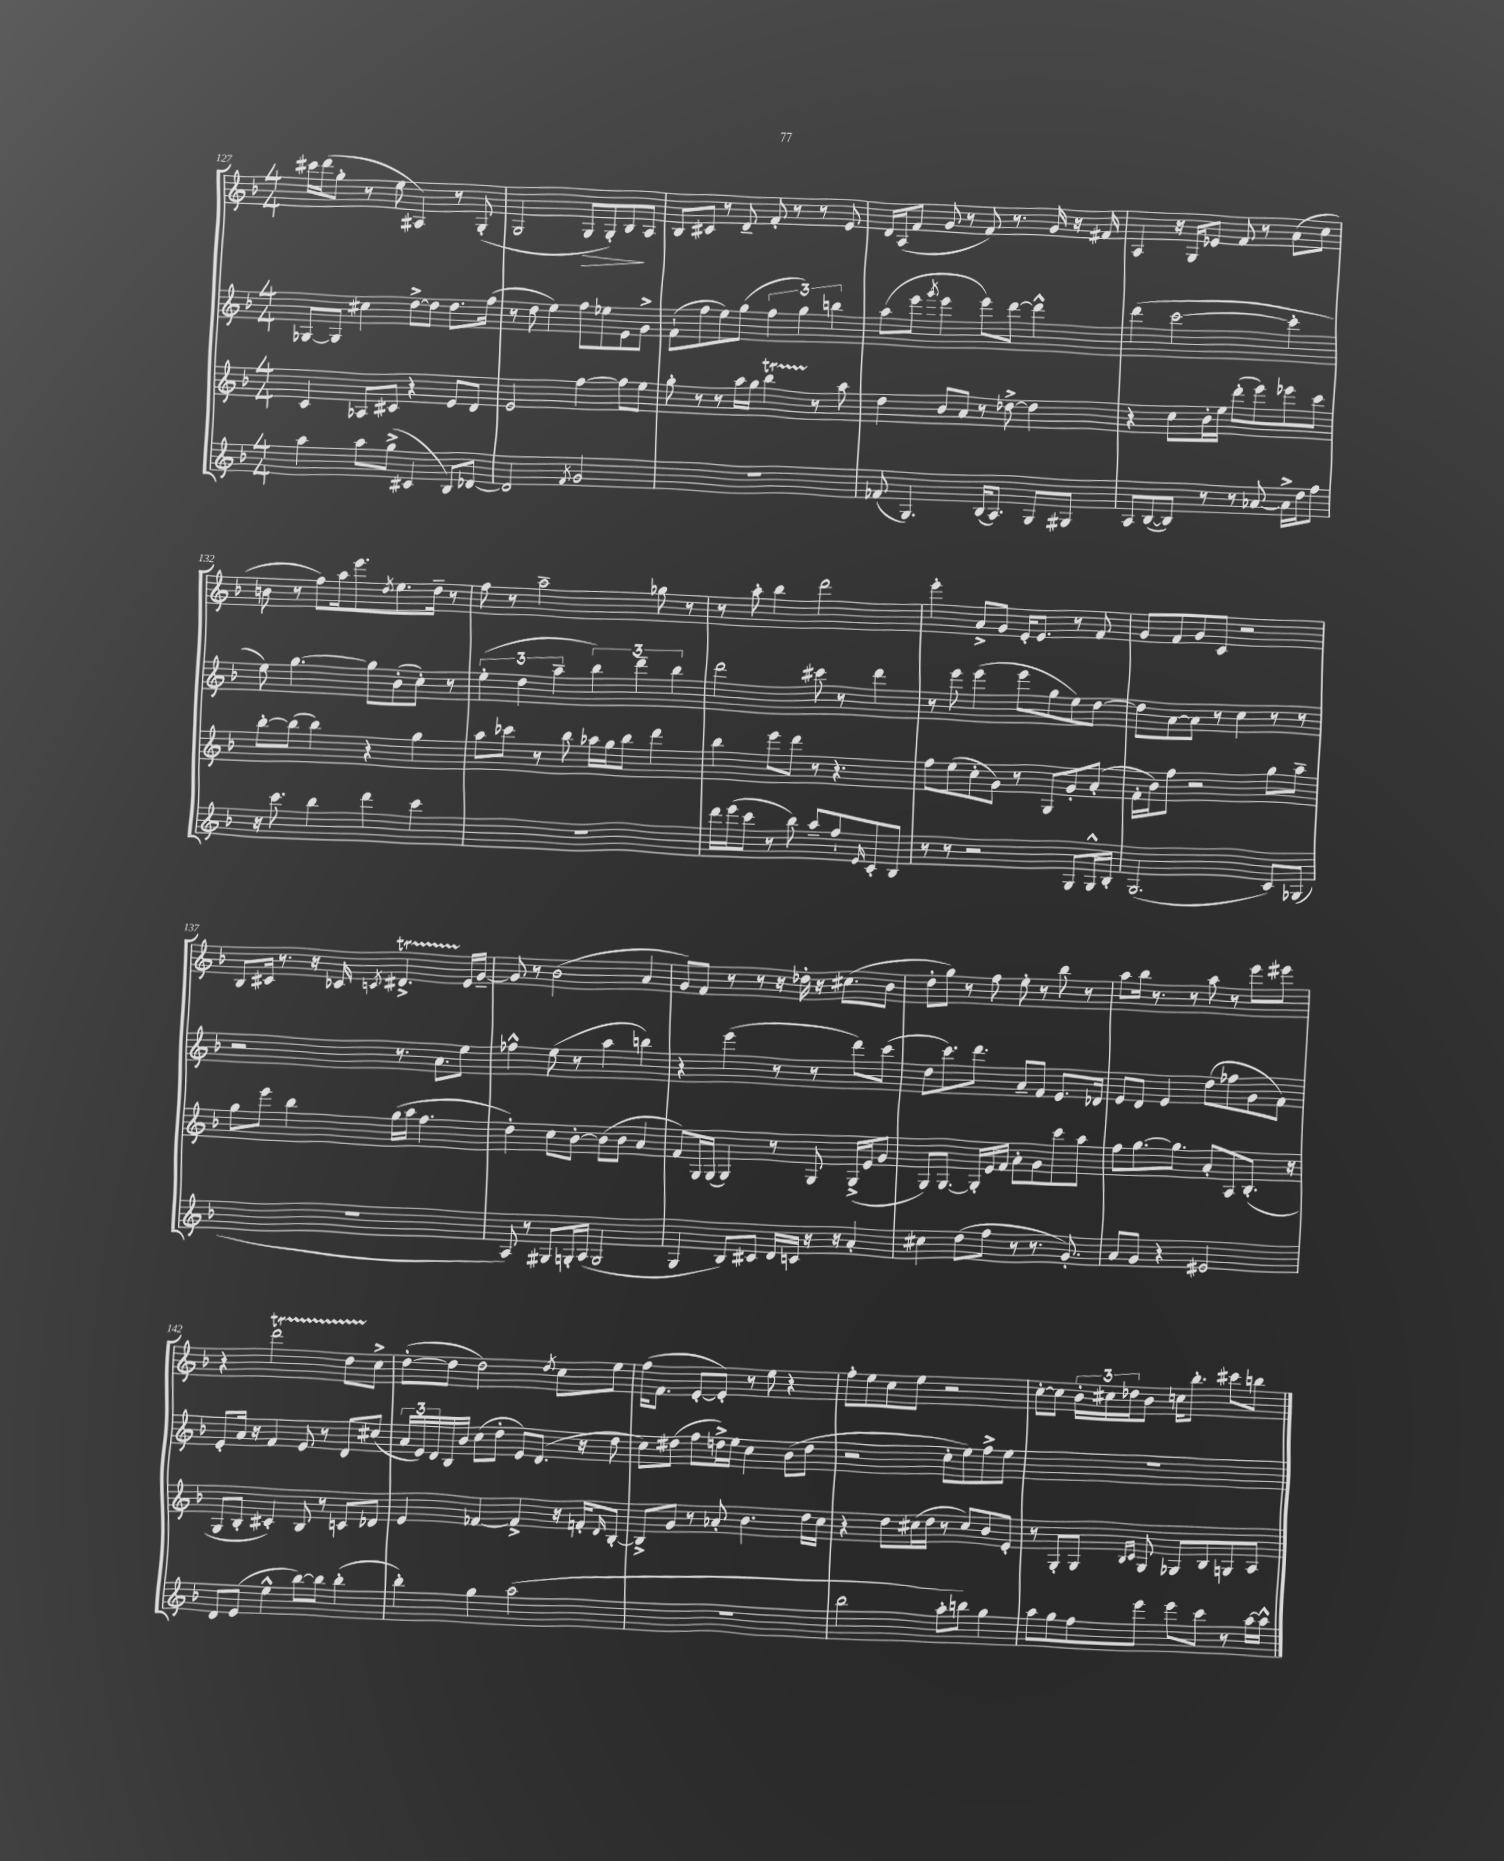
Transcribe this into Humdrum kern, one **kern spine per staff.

**kern	**kern	**kern	**kern	**dynam
*part4	*part3	*part2	*part1	*part1
*staff4	*staff3	*staff2	*staff1	*staff1
*clefG2	*clefG2	*clefG2	*clefG2	*
*k[b-]	*k[b-]	*k[b-]	*k[b-]	*
*M4/4	*M4/4	*M4/4	*M4/4	*
=127	=127	=127	=127	=127
4aa\	4c/	[8G-X/L	16ccc#X\LL	.
.	.	.	(16ddd\J	.
.	.	8G-/J]	8gg'\J	.
8aa\L	8A-X/L	4cc#X\	8r	.
(8gg^\J	8c#X/J	.	8ee\	.
4c#X/	4r	[8dd^\L	4A#X/)	.
.	.	8dd\J]	.	.
8B-/L)	8e/L	8.dd\L	8r	.
[8d-X/J	8d/J	.	(8G'/	.
.	.	(16ff\Jk	.	.
=128	=128	=128	=128	=128
2d-/]	2e/	8r	2G/	.
.	.	8dd\	.	.
.	.	4ee\)	.	.
8qf/	.	.	.	.
!	!	!	!	!LO:HP:b
2g/	[4ff\	8ff\L	8G/L	>
.	.	8ee-X\	8G'/)	.
.	8ff\L]	8e\	8B-/	.
.	8ee\J	8g^\J	8A/J	]
=129	=129	=129	=129	=129
1r	8gg'\	(8f`\L	8B-/L	.
.	8r	8ff\	8c#X/J	.
.	8r	8ee\)	8r	.
.	16aa\LL	(8gg\J	8d~/	.
.	16gg\JJ	.	.	.
.	4bb-T\	6ff\	8f'/	.
.	.	.	8r	.
.	.	6gg\)	.	.
.	8r	.	8r	.
.	.	6bbn\	.	.
.	8aa\	.	8e/	.
=130	=130	=130	=130	=130
(8f-X/	4dd\	(8aa\L	16d/LL	.
.	.	.	(16A/J	.
4.G/)	.	8eee\J	8f/J	.
.	.	8qggg/	.	.
.	8b-/L	4eee\	8g/	.
.	8a/J	.	8r	.
(16B-/KL	8r	8eee\L)	8f/)	.
8.A/J)	.	.	.	.
.	[8dd-X^\	[8ddd\J	8.r	.
8G/L	4dd-\]	4ddd^^\]	.	.
.	.	.	16g/	.
8G#X/J	.	.	16r	.
.	.	.	16f#X/	.
=131	=131	=131	=131	=131
8A/L	4r	(4ddd\	4A/	.
([8B-/	.	.	.	.
8B-/J])	8cc\L	[2ccc\	16r	.
.	.	.	16G/KL	.
8r	16b-'\L	.	8e-X/J	.
.	16ee\JJ	.	.	.
8r	(8ddd'\L	.	8f/	.
[8a-X/	8eee\)	.	8r	.
16a-^\LL]	8eee-X\	4ccc'\]	(8a\L	.
16dd\J	.	.	.	.
8ff\J	8ccc\J	.	8cc\J	.
!!LO:LB:g=z
=132	=132	=132	=132	=132
16r	[8bb-'\L	8ee\)	8bn\	.
8.ccc\	.	.	.	.
.	(8bb-\J]	[4.gg\	8r	.
4bb-\	4bb-\)	.	8ff\L)	.
.	.	.	16aa\k	.
.	.	.	8.eee\	.
4ddd\	4r	8gg\L]	.	.
.	.	.	8qdd/	.
.	.	(8b-'\	8.ee\	.
4ccc\	4gg\	8cc'\J)	.	.
.	.	.	16dd~\Jk	.
.	.	8r	8r	.
=133	=133	=133	=133	=133
1r	8aa\L	(6ee'\	8ff\	.
.	8ccc-X\J	.	8r	.
.	.	6dd\	.	.
.	8r	.	2aa~\	.
.	.	6aa~\	.	.
.	8bb-\	.	.	.
.	16aa-X\LL	6bb-\)	.	.
.	16gg\J	.	.	.
.	8bb-\J	.	.	.
.	.	6ddd~\	.	.
.	4ddd\	.	8gg-X\	.
.	.	6bb-\	.	.
.	.	.	8r	.
=134	=134	=134	=134	=134
16ddd\LL	4bb-\	2ddd\	8r	.
(16eee\J	.	.	.	.
8ccc\J	.	.	8aa'\	.
8r	8eee\L	.	4bb-\	.
8bb-\)	8ddd\J	.	.	.
8aa~/L	8r	8ccc#X\	2ddd\	.
8ff`/	4.r	8r	.	.
16qqe/	.	.	.	.
8c'/	.	4ddd\	.	.
8B-/J	.	.	.	.
=135	=135	=135	=135	=135
8r	8ff\L	8r	4eee'\	.
8r	(8ee\	8eee\	.	.
2r	8cc'\	(4eee\	8a^/L	.
.	8g\J)	.	8g/J	.
.	8r	8eee\L	16e'/KL	.
.	.	.	8.e/J	.
.	8G/L	8gg\	.	.
8G/L	8g'/	8ee\)	8r	.
16G^^/L	(8a'/J	[8dd\J	8f/	.
16B-'/JJ	.	.	.	.
=136	=136	=136	=136	=136
(2.G/	16f'\LL	8dd\L]	8g/L	.
.	16b-\J)	.	.	.
.	8ff\J	[8a\	8f/	.
.	2r	8a\J]	8g/	.
.	.	8r	8c/J	.
.	.	4cc\	2r	.
8c/L)	8gg\L	8r	.	.
(8G-X/J	8aa~\J	8r	.	.
!!LO:LB:g=z
=137	=137	=137	=137	=137
1r	8gg\L	2r	8B-/L	.
.	8eee\J	.	16c#X/Jk	.
.	.	.	8.r	.
.	4bb-\	.	.	.
.	.	.	16r	.
.	.	.	16c-X/	.
.	.	.	8qcn/	.
.	(16gg\LL	8.r	4.d#Xt^/	.
.	16aa\JJ	.	.	.
.	4.ff\	.	.	.
.	.	8.a\L	.	.
.	.	8ee\J	16e/LL	.
.	.	.	[16g~/JJ	.
=138	=138	=138	=138	=138
8A/)	4dd'\)	4ff-X^^\	8g/]	.
8r	.	.	8r	.
8G#X/L	8cc\L	(8ee\	(2b-\	.
16Gn'/L	[8b-'\J	8r	.	.
(16A/JJ	.	.	.	.
2G/	(8b-\L]	4aa\	.	.
.	8b-\J	.	.	.
.	4a/	4bbn\)	4a/	.
=139	=139	=139	=139	=139
4G/	8f/L)	4r	8g/L)	.
.	16G/L	.	8f/J	.
.	(16G/JJ	.	.	.
8B-/L)	4G/)	(4eee\	8r	.
8c#X/J	.	.	8r	.
16d/LL	8r	8r	16r	.
16cn/JJ	.	.	16dd-X'\	.
16r	8G/	8r	16r	.
16r	.	.	(8.cc#X\L	.
4a'/	(16G^/LL	8ddd\L)	.	.
.	16e/J	.	.	.
.	8g/J	(8ccc\J	8b-\J	.
=140	=140	=140	=140	=140
4cc#X\	8G/L)	8dd\L	8dd'\L	.
.	[8.G/J	8.ccc\)	8gg\J)	.
(8dd\L	.	.	8r	.
.	16G'/LL]	8.ddd\J	.	.
8ff\J	16e/	.	8ff\	.
.	16f/JJ	.	.	.
8r	8a'\L	8a~/L	8ee'\	.
8.r	8g\	8f/J	8r	.
.	8ccc\	8.e/L	8bb-\	.
8.g'/)	.	.	.	.
.	8aa\J	.	8r	.
.	.	16d-X/Jk	.	.
=141	=141	=141	=141	=141
8a/L	8ff\L	8e/L	8aa\L	.
8g/J	[8.gg\	8d/J	16bb-\Jk	.
.	.	.	8.r	.
4r	.	4e/	.	.
.	8.gg\J]	.	.	.
.	.	.	8r	.
2e#X/	8a'/L	(8dd\L	8aa\	.
.	8A/	8ff-X\	8r	.
.	(8.B-'/J	8g\	8eee\L	.
.	.	8f\J)	8eee#X\J	.
.	16r	.	.	.
!!LO:LB:g=z
=142	=142	=142	=142	=142
8d/L	8G/L	8e'/L	4r	.
(8e/J	8B-'/J	16a/Jk	.	.
.	.	16r	.	.
4ee^^\	4c#X'/)	4f/	2dddT\	.
[8bb-\L)	8B-/	8e/	.	.
8bb-\J]	8r	8r	.	.
(4bb-'\	8cn/L	8d/L	8ddTTT\L	.
.	8d-X/J	(8cc#X/J	8cc^\J	.
=143	=143	=143	=143	=143
4bb-'\)	4e/	24a/LL	([8dd'\L	.
.	.	24e/)	.	.
.	.	24d/	.	.
.	.	16B-/	8dd\J]	.
.	.	16b-/JJ	.	.
4gg\	[4f-X/	(8cc\L	2dd\)	.
.	.	8dd'\J	.	.
(2aa\	4f-^/]	8e/L)	.	.
.	.	(8.d/J	.	.
.	.	.	8qdd/	.
.	16r	.	8cc\L	.
.	16fn'/KL	16r	.	.
.	16qqd/	.	.	.
.	[8B-'/J	8dd\	8ee\J	.
=144	=144	=144	=144	=144
1r	8B-^/L]	8cc\L)	(16ff\KL	.
.	.	.	8.f\J	.
.	8g/J	(8dd#X\J	.	.
.	8r	8ff\L	[8e'/L	.
.	8a-X'/	16ddn^\L)	8e'/J])	.
.	.	16ee\JJ	.	.
.	4.b-\	4cc\	8r	.
.	.	.	8ee\	.
.	.	(8b-\L	4r	.
.	16dd\LL	8dd\J	.	.
.	16cc\JJ	.	.	.
=145	=145	=145	=145	=145
2bb-\	4r	2r	8ff'\L	.
.	.	.	8ee\	.
.	8dd\L	.	8cc\	.
.	(16cc#X\L	.	8ee\J	.
.	16dd\JJ	.	.	.
8aa'\L	8r	8cc'\L	2r	.
8bbn\J)	8cc#/L)	8ee\)	.	.
4gg\	8b-/	8ff^\	.	.
.	8e'/J	8ee\J	.	.
=146	=146	=146	=146	=146
8aa\L	8r	1r	[8cc'\L	.
8gg\	8G'/L	.	8cc\J]	.
8ff\	8G/J	.	24b-'\LL	.
.	.	.	24cc#X\	.
.	.	.	24dd-X\J	.
.	16qqB-/LL	.	.	.
.	16qqc/JJ	.	.	.
8eee\J	8G/	.	8b-\J	.
8eee\L	8G-X/L	.	16ccn\KL	.
.	.	.	8.bb-'\J	.
8ccc\J	8B-/	.	.	.
8r	8Gn/	.	8ccc#X\L	.
[16aa\LL	8A/J	.	8bbn\J	.
16aa^^\JJ]	.	.	.	.
==	==	==	==	==
*-	*-	*-	*-	*-
